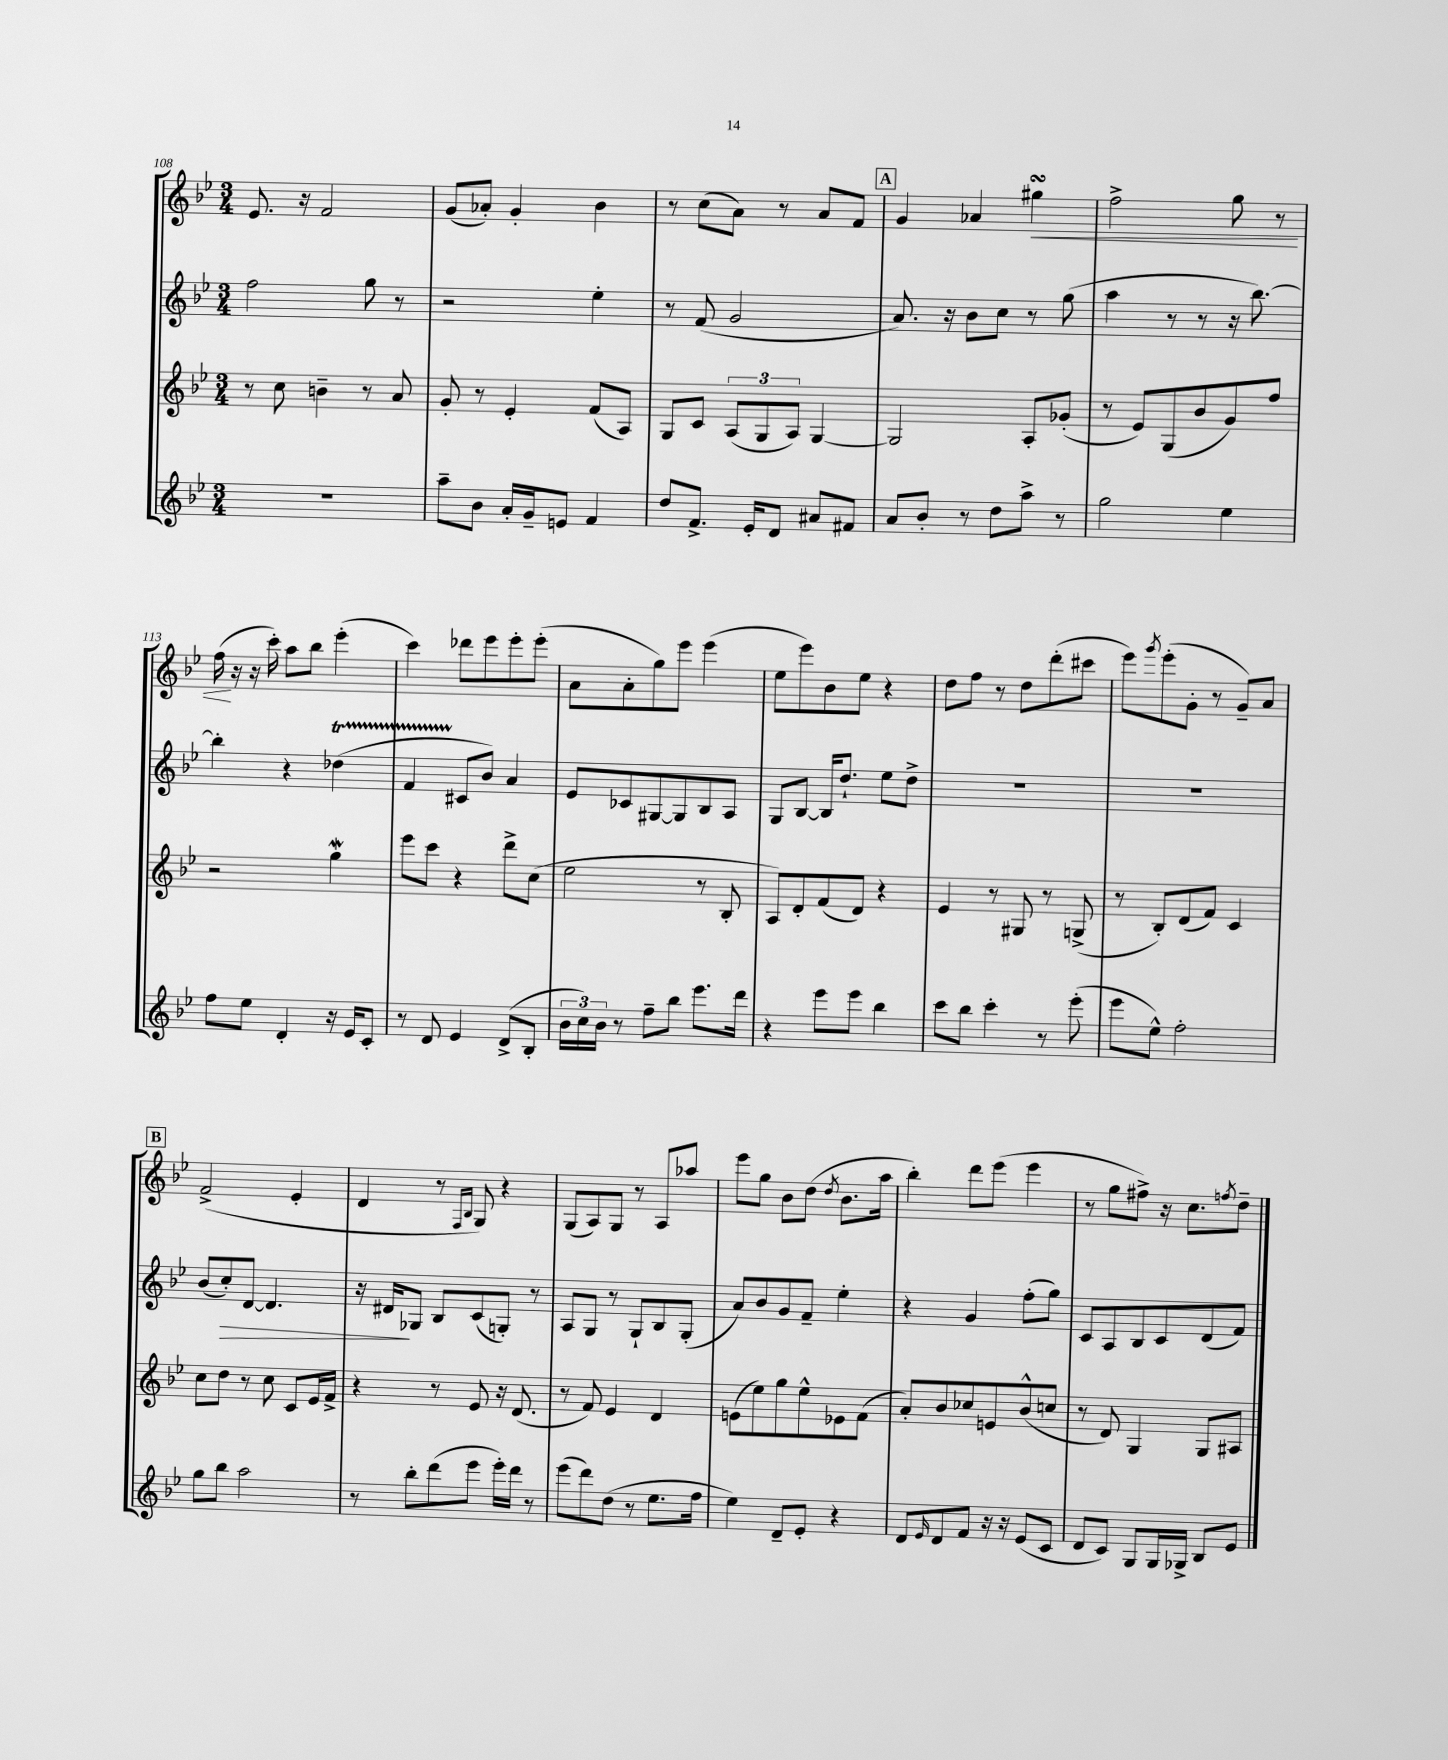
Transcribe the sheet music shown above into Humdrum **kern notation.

**kern	**kern	**kern	**dynam	**kern	**dynam
*part4	*part3	*part2	*part2	*part1	*part1
*staff4	*staff3	*staff2	*staff2	*staff1	*staff1
*clefG2	*clefG2	*clefG2	*	*clefG2	*
*k[b-e-]	*k[b-e-]	*k[b-e-]	*	*k[b-e-]	*
*M3/4	*M3/4	*M3/4	*	*M3/4	*
=108	=108	=108	=108	=108	=108
2.r	8r	2ff\	.	8.e-/	.
.	8cc\	.	.	.	.
.	.	.	.	16r	.
.	4bn~\	.	.	2f/	.
.	8r	8gg\	.	.	.
.	8a/	8r	.	.	.
=109	=109	=109	=109	=109	=109
8aa~\L	8g'/	2r	.	(8g/L	.
8b-\J	8r	.	.	8a-X'/J)	.
16a'/LL	4e-'/	.	.	4g'/	.
16g~/J	.	.	.	.	.
8en/J	.	.	.	.	.
4f/	(8f/L	4ee-'\	.	4b-\	.
.	8A/J)	.	.	.	.
=110	=110	=110	=110	=110	=110
8dd/L	8G/L	8r	.	8r	.
8.f^/J	8c/J	(8f/	.	(8cc\L	.
.	(12A/L	2g/	.	8a\J)	.
16e-'/KL	.	.	.	.	.
.	12G/	.	.	.	.
8d/J	.	.	.	8r	.
.	12A/J)	.	.	.	.
8a#X/L	[4G/	.	.	8a/L	.
8f#X/J	.	.	.	8f/J	.
!!LO:REH:place=s1:t=A
=111	=111	=111	=111	=111	=111
8a/L	2G/]	8.a/)	.	4g/	.
8b-'/J	.	.	.	.	.
.	.	16r	.	.	.
8r	.	8b-\L	.	4a-X/	.
8dd\L	.	8cc\J	.	.	.
!	!	!	!	!	!LO:HP:b
8aa^\J	8A'/L	8r	.	4gg#XsSsS\	<
8r	(8g-X'/J	(8gg\	.	.	.
=112	=112	=112	=112	=112	=112
2gg\	8r	4aa\	.	2ff^\	.
.	8e-/L)	.	.	.	.
.	(8G/	8r	.	.	.
.	8b-/	8r	.	.	.
4ee-\	8g/)	16r	.	8gg\	.
.	.	[8.bb-\)	.	.	.
.	8ff/J	.	.	8r	.
!!LO:LB:g=z
=113	=113	=113	=113	=113	=113
8ff\L	2r	4bb-'\]	.	(16ff\	.
.	.	.	.	16r	[
8ee-\J	.	.	.	16r	.
.	.	.	.	16ccc'\)	.
4d'/	.	4r	.	8aa\L	.
.	.	.	.	8bb-\J	.
16r	4ggW\	(4dd-XT\	.	(4eee-'\	.
16e-/KL	.	.	.	.	.
8c'/J	.	.	.	.	.
=114	=114	=114	=114	=114	=114
8r	8eee-\L	4fTTT/	.	4ccc\)	.
8d/	8ccc\J	.	.	.	.
4e-/	4r	8c#X/L	.	8ddd-X\L	.
.	.	8b-/J)	.	8eee-\	.
(8d^/L	8ddd^\L	4a/	.	8eee-'\	.
8B-'/J	(8cc\J	.	.	(8eee-'\J	.
=115	=115	=115	=115	=115	=115
24b-\LL	2ee-\	8e-/L	.	8a\L	.
24cc\)	.	.	.	.	.
24b-\JJ	.	.	.	.	.
8r	.	8c-X/	.	8a'\	.
8ff~\L	.	[8G#X/	.	8gg\)	.
8bb-\J	.	8G#/]	.	8eee-\J	.
8.eee-\L	8r	8B-/	.	(4eee-\	.
.	8B-'/	8A/J	.	.	.
16ddd\Jk	.	.	.	.	.
=116	=116	=116	=116	=116	=116
4r	8A/L)	8G/L	.	8ee-\L	.
.	8d'/	[8B-/J	.	8eee-\)	.
8eee-\L	(8f/	16B-/KL]	.	8b-\	.
.	.	8.dd`/J	.	.	.
8eee-\J	8d/J)	.	.	8ee-\J	.
4bb-\	4r	8ee-\L	.	4r	.
.	.	8dd^\J	.	.	.
=117	=117	=117	=117	=117	=117
8ccc\L	4e-/	2.r	.	8dd\L	.
8bb-\J	.	.	.	8ff\J	.
4ccc'\	8r	.	.	8r	.
.	8G#X/	.	.	8dd\L	.
8r	8r	.	.	(8ddd'\	.
(8eee-'\	(8Gn^/	.	.	8ccc#X\J	.
=118	=118	=118	=118	=118	=118
8eee-\L	8r	2.r	.	8eee-\L)	.
.	.	.	.	8qggg/	.
8ee-^^\J)	8B-'/L)	.	.	(8eee-'\	.
2ff'\	(8d/	.	.	8g'\J	.
.	8f/J)	.	.	8r	.
.	4c/	.	.	8g~/L)	.
.	.	.	.	8a/J	.
!!LO:LB:g=z
!!LO:REH:place=s1:t=B
=119	=119	=119	=119	=119	=119
8gg\L	8cc\L	(8b-/L	.	(2f^/	.
!	!	!	!LO:HP:b	!	!
8bb-\J	8dd\J	8cc'/)	>	.	.
2aa\	8r	[8d/J	.	.	.
.	8cc\	4.d/]	.	.	.
.	8c/L	.	.	4e-'/	.
.	16e-/L	.	.	.	.
.	16f^/JJ	.	.	.	.
=120	=120	=120	=120	=120	=120
8r	4r	16r	.	4d/	.
.	.	16d#X/KL	.	.	.
8bb-'\L	.	8G-X/J	]	.	.
(8ddd\	8r	8B-/L	.	8r	.
.	.	.	.	16qqF/LL	.
.	.	.	.	16qqB-/JJ	.
8eee-\J	8e-/	(8c/	.	8G/)	.
16eee-'\LL)	16r	8Gn'/J)	.	4r	.
16ddd\JJ	(8.d/	.	.	.	.
8r	.	8r	.	.	.
=121	=121	=121	=121	=121	=121
(8eee-\L	8r	8A/L	.	(8G/L	.
8ddd\)	8f/)	8G/J	.	8A/)	.
(8dd\J	4e-/	8r	.	8G/J	.
8r	.	8G`/L	.	8r	.
8.ee-\L	4d/	8B-/	.	8A/L	.
.	.	(8G'/J	.	8aa-X/J	.
16ff\Jk	.	.	.	.	.
=122	=122	=122	=122	=122	=122
4ee-\)	(8en\L	8a/L)	.	8eee-\L	.
.	8ee-\)	8b-/	.	8gg\J	.
8d~/L	8gg\	8g/	.	8b-\L	.
8e-'/J	8ee-^^\	8f~/J	.	(8dd\J	.
.	.	.	.	8qdd/	.
4r	8e-X\	4ee-'\	.	8.b-\L	.
.	(8f\J	.	.	.	.
.	.	.	.	16aa\Jk	.
=123	=123	=123	=123	=123	=123
8d/L	8a'/L)	4r	.	4bb-'\)	.
16qqe-/	.	.	.	.	.
8d/	8b-/	.	.	.	.
8f/J	8cc-X/	4g/	.	8ddd\L	.
16r	8en/	.	.	(8eee-\J	.
16r	.	.	.	.	.
(8e-/L	(8b-^^/	(8ff'\L	.	4eee-\	.
8c/J	8ccn/J	8gg\J)	.	.	.
=124	=124	=124	=124	=124	=124
8d/L	8r	8c/L	.	8r	.
8c/J)	8d/)	8A/	.	8gg\L	.
8G/L	4G/	8B-/	.	8ff#X^\J)	.
16G/L	.	8c/	.	16r	.
16G-X^/JJ	.	.	.	8.cc\L	.
8B-/L	8G/L	(8d/	.	.	.
.	.	.	.	8qffn/	.
8e-/J	8A#X/J	8f/J)	.	8dd~\J	.
==	==	==	==	==	==
*-	*-	*-	*-	*-	*-
